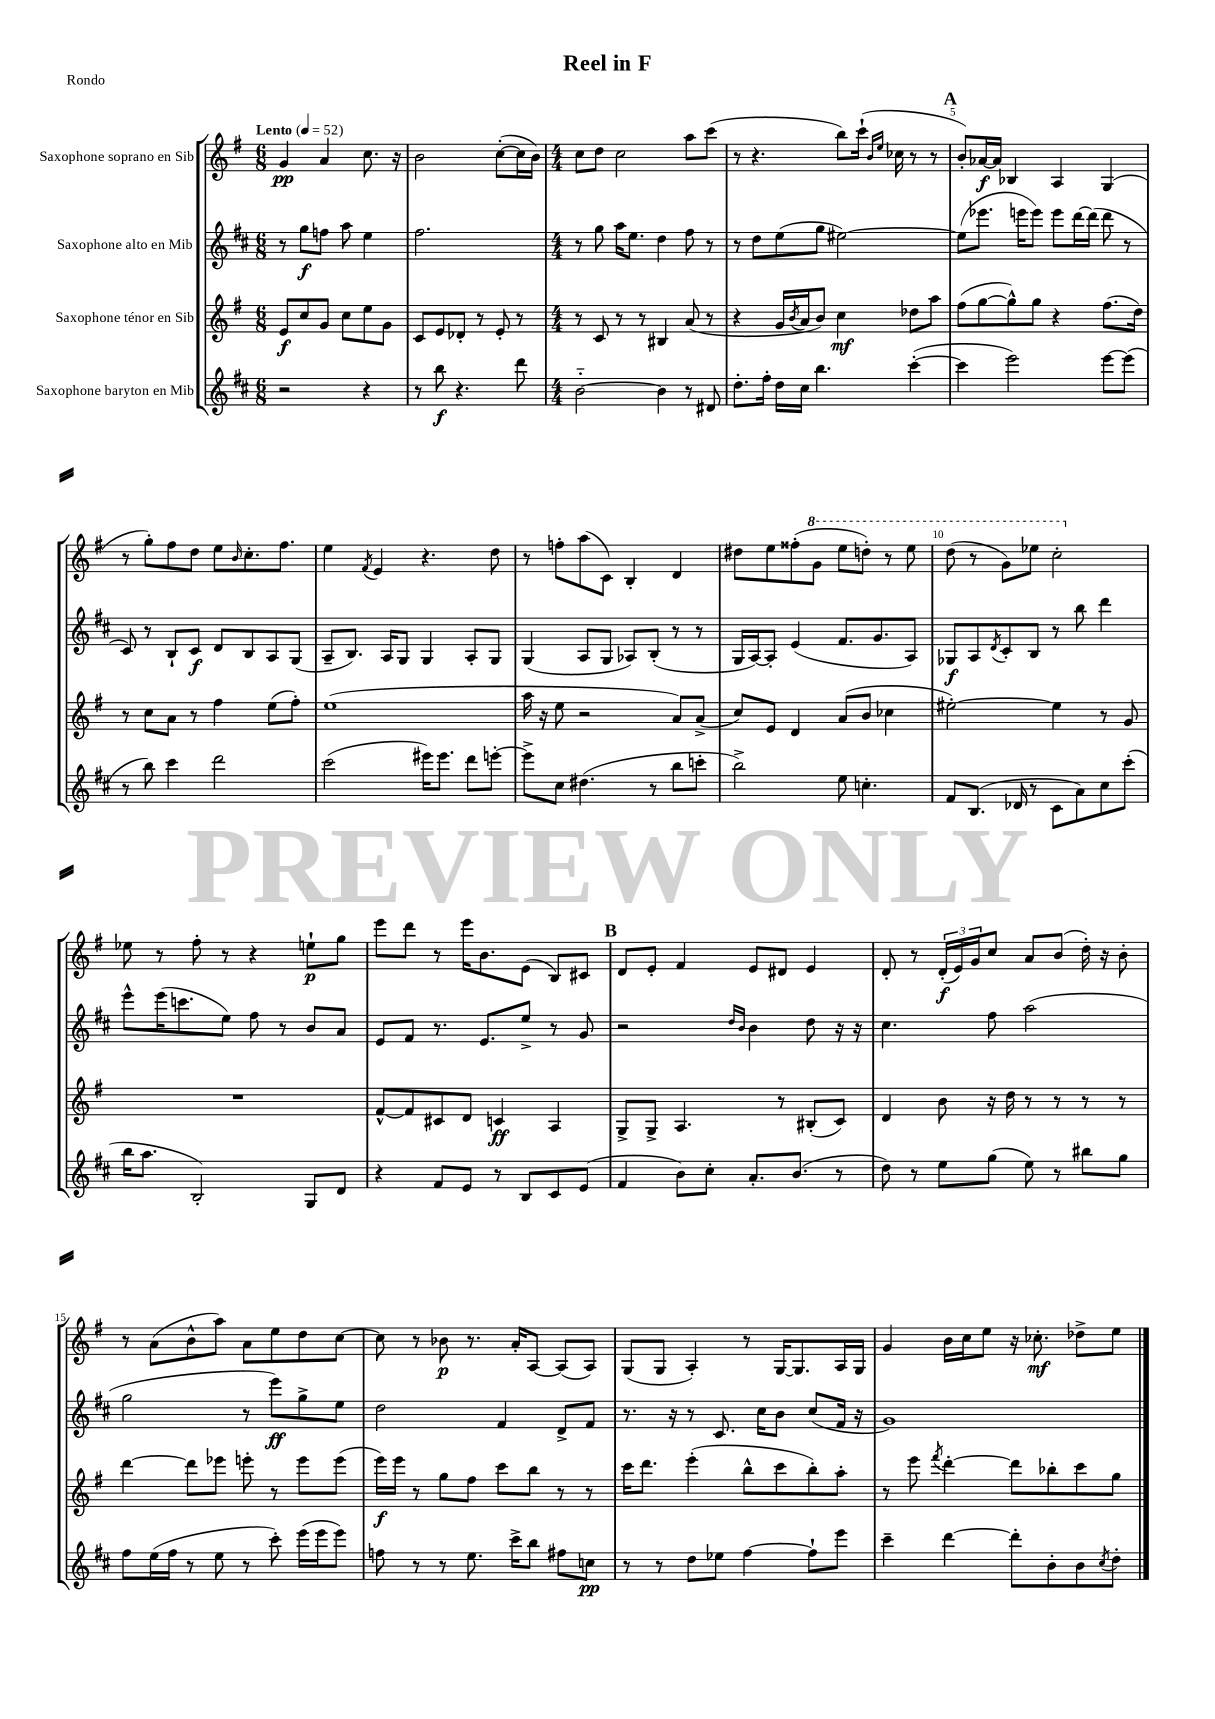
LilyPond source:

\header { title = "Reel in F" piece = "Rondo" }
<<
\new StaffGroup <<
\new Staff = "s0" \with { instrumentName = "Saxophone soprano en Sib" } {
    \clef treble \key g \major \numericTimeSignature \time 6/8 \tempo "Lento" 4 = 52
    g'4\pp a'4 c''8. r16 |
    b'2 c''8~-.( c''16 b'16) |
    \numericTimeSignature \time 4/4 c''8 d''8 c''2 a''8 c'''8( |
    r8 r4. b''8) c'''16-!( \grace { b'16 e''16 } ces''16 r8 r8 |
    \mark \markup { \bold "A" } b'8-.) aes'16~\f aes'16 bes4 a4 g4( |
    r8 g''8-.) fis''8 d''8 e''8 \grace { b'16 } c''8.-. fis''8. |
    e''4 \acciaccatura { fis'8 } e'4 r4. d''8 |
    r8 f''8-. a''8( c'8) b4-. d'4 |
    dis''8 e''8 fisis''8-.( \ottava #1 g''8 e'''8 d'''!8-.) r8 e'''8 |
    d'''8( r8 g''8) ees'''8 c'''2-. \ottava #0 |
    ees''8 r8 fis''8-. r8 r4 e''8-!\p g''8 |
    e'''8 d'''8 r8 e'''16 b'8. e'8( b8) cis'8 |
    \mark \markup { \bold "B" } d'8 e'8-. fis'4 e'8 dis'8 e'4 |
    d'8-. r8 \tuplet 3/2 { d'16-.\f( e'16) g'16 } c''8 a'8 b'8( d''16-.) r16 b'8-. |
    r8 a'8( b'8-^ a''8) a'8 e''8 d''8 c''8~ |
    c''8 r8 bes'8\p r8. a'16-. a8~ a8( a8) |
    g8( g8 a4-.) r8 g16~ g8. a16 g16 |
    g'4 b'16 c''16 e''8 r16 ces''8.-.\mf des''8-> e''8 \bar "|." |
}
\new Staff = "s1" \with { instrumentName = "Saxophone alto en Mib" } {
    \clef treble \key d \major \numericTimeSignature \time 6/8
    r8 g''8\f f''8 a''8 e''4 |
    fis''2. |
    \numericTimeSignature \time 4/4 r8 g''8 a''16 e''8. d''4 fis''8 r8 |
    r8 d''8 e''8( g''8 eis''2~) |
    \mark \markup { \bold "A" } eis''8( ees'''8. e'''16 e'''8) e'''8 d'''16~ d'''16( d'''8 r8 |
    cis'8) r8 b8-! cis'8\f d'8 b8 a8 g8( |
    a8-- b8.) a16 g8 g4 a8-. g8 |
    g4( a8 g8 aes8) b8-.( r8 r8 |
    g16 a16~) a8-. e'4( fis'8. g'8. a8) |
    ges8\f a8 \acciaccatura { d'8 } cis'8-. b8 r8 b''8 d'''4 |
    e'''8-^ e'''16( c'''8. e''8) fis''8 r8 b'8 a'8 |
    e'8 fis'8 r8. e'8. e''8-> r8 g'8 |
    \mark \markup { \bold "B" } r2 \grace { d''16 b'16 } b'4 d''8 r16 r16 |
    cis''4. fis''8 a''2( |
    g''2 r8 e'''8\ff) g''8-> e''8 |
    d''2 fis'4 d'8-> fis'8 |
    r8. r16 r8 cis'8. cis''16 b'8 cis''8( fis'16 r16 |
    g'1) \bar "|." |
}
\new Staff = "s2" \with { instrumentName = "Saxophone ténor en Sib" } {
    \clef treble \key g \major \numericTimeSignature \time 6/8
    e'8\f c''8 g'8 c''8 e''8 g'8 |
    c'8 e'8 des'8-. r8 e'8-. r8 |
    \numericTimeSignature \time 4/4 r8 c'8 r8 r8 bis4 a'8( r8 |
    r4 g'16 \acciaccatura { b'8 } a'16 b'8) c''4\mf des''8 a''8 |
    \mark \markup { \bold "A" } fis''8( g''8~ g''8-^) g''8 r4 fis''8.( d''16) |
    r8 c''8 a'8 r8 fis''4 e''8( fis''8-.) |
    e''1( |
    a''16 r16 e''8 r2 a'8) a'8->( |
    c''8) e'8 d'4 a'8( b'8 ces''4 |
    eis''2~-.) eis''4 r8 g'8 |
    R1 |
    fis'8~-^ fis'8 cis'8 d'8 c'4\ff a4 |
    \mark \markup { \bold "B" } g8-> g8-> a4. r8 bis8-.( c'8) |
    d'4 b'8 r16 d''16 r8 r8 r8 r8 |
    d'''4~ d'''8 ees'''8 e'''8-. r8 e'''8 e'''8( |
    e'''16\f) e'''16 r8 g''8 fis''8 c'''8 b''8 r8 r8 |
    c'''16 d'''8. e'''4-.( b''8-^ c'''8 b''8-.) a''8-. |
    r8 e'''8 \acciaccatura { fis'''8 } d'''4~-. d'''8 bes''8-. c'''8 g''8 \bar "|." |
}
\new Staff = "s3" \with { instrumentName = "Saxophone baryton en Mib" } {
    \clef treble \key d \major \numericTimeSignature \time 6/8
    r2 r4 |
    r8 b''8\f r4. d'''8 |
    \numericTimeSignature \time 4/4 b'2~-_ b'4 r8 dis'8 |
    d''8.-. fis''16-. d''16 cis''16 b''4. cis'''4~-.( |
    \mark \markup { \bold "A" } cis'''4 e'''2) e'''8~ e'''8( |
    r8 b''8) cis'''4 d'''2 |
    cis'''2( eis'''16) eis'''8. d'''8 e'''8~-. |
    e'''8-> cis''8 dis''4.( r8 b''8 c'''8-. |
    b''2->) e''8 c''4.-. |
    fis'8 b8.( des'16 r8 cis'8 a'8) cis''8 cis'''8-.( |
    b''16 a''8. b2-.) g8 d'8 |
    r4 fis'8 e'8 r8 b8 cis'8 e'8( |
    \mark \markup { \bold "B" } fis'4 b'8) cis''8-. a'8.-. b'8.( r8 |
    d''8) r8 e''8 g''8( e''8) r8 bis''8 g''8 |
    fis''8 e''16( fis''16 r8 e''8 r8 cis'''8-.) e'''16( e'''16 e'''8) |
    f''8 r8 r8 e''8. cis'''16-> b''8 fis''8 c''8\pp |
    r8 r8 d''8 ees''8 fis''4~ fis''8-! e'''8 |
    cis'''4-- d'''4~ d'''8-. b'8-. b'8 \acciaccatura { cis''8 } d''8-. \bar "|." |
}
>>
>>
\layout { \context { \Score \override BarNumber.break-visibility = ##(#f #t #t) barNumberVisibility = #(every-nth-bar-number-visible 5) } }
